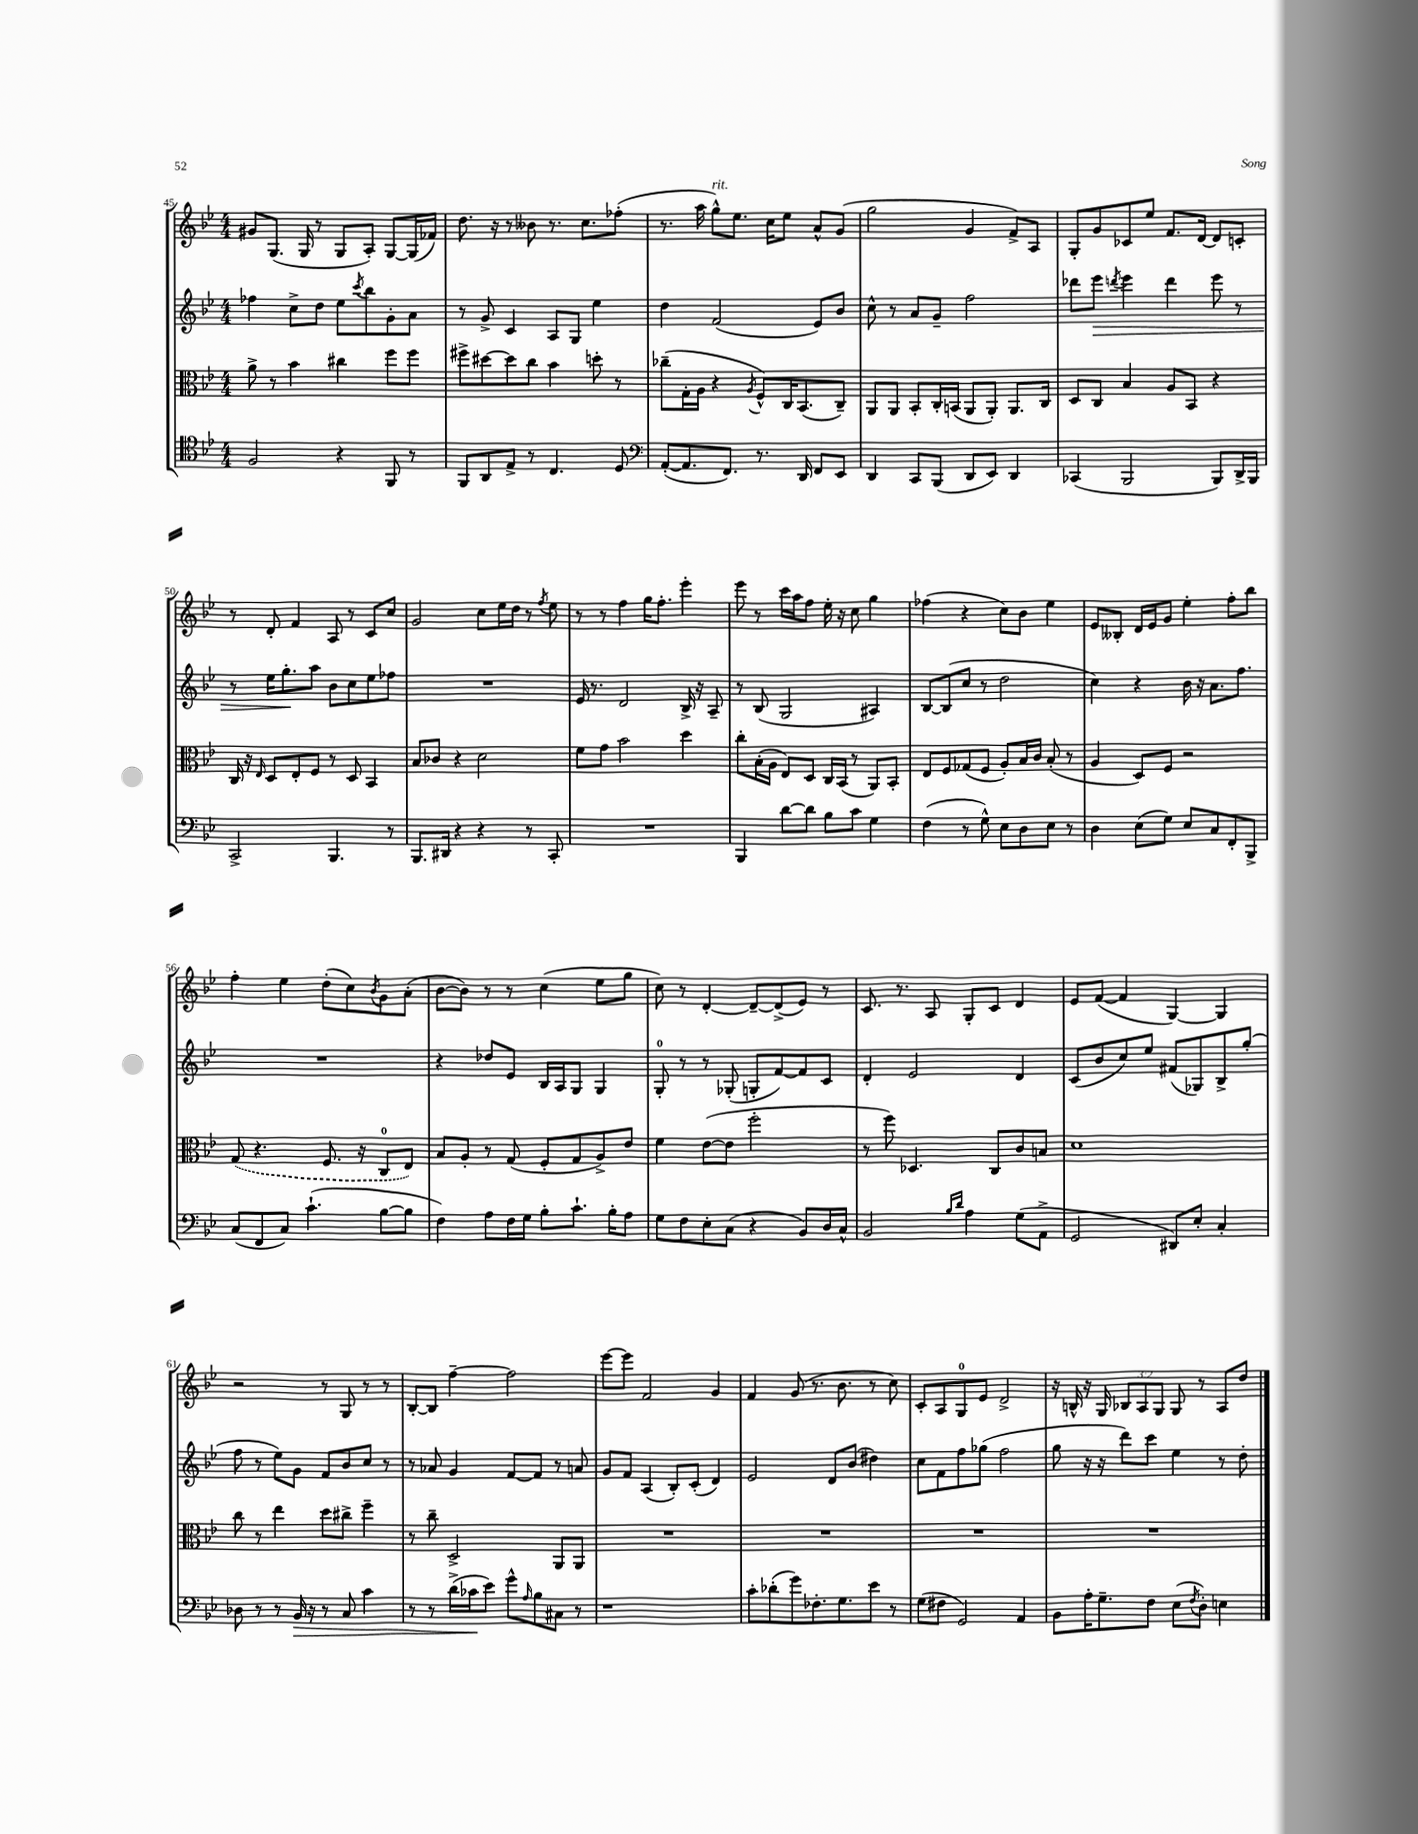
<<
\new StaffGroup <<
\new Staff = "s0" {
    \clef treble \key bes \major \numericTimeSignature \time 4/4 \override Staff.TupletNumber.text = #tuplet-number::calc-fraction-text
    gis'8 g8.( g16 r8 g8 a8-.) g8~ g16( fes'16) |
    d''8. r16 r8 beses'8 r8. c''8. fes''8-.( |
    r8. a''16 g''8-^^\markup { \italic "rit." }) ees''8. c''16 ees''8 a'8-^ g'8( |
    g''2 g'4 f'8->) a8 |
    g8-. g'8 ces'8 ees''8 f'8. d'16~ d'8 c'8-. |
    r8 d'8-. f'4 a8 r8 c'8 c''8 |
    g'2 c''8 ees''16 d''16 r8 \acciaccatura { f''8 } ees''8 |
    r8 r8 f''4 g''16 f''8.-. ees'''4-. |
    ees'''8 r8 c'''16 a''16 f''8 ees''16-. r16 c''8 g''4 |
    fes''4( r4 c''8) bes'8 ees''4 |
    ees'8 beses8-. d'16 ees'16 g'8 ees''4-. f''8-. bes''8 |
    f''4-. ees''4 d''8-.( c''8) \acciaccatura { bes'8 } g'8 a'8-.( |
    bes'8~ bes'8) r8 r8 c''4( ees''8 g''8 |
    c''8) r8 d'4~-. d'8~-- d'8->( ees'8) r8 |
    c'8. r8. a8 g8-. c'8 d'4 |
    ees'8 f'8~( f'4 g4~) g4 |
    r2 r8 g8 r8 r8 |
    bes8~-. bes8 f''4~-- f''2 |
    ees'''8~ ees'''8 f'2 g'4 |
    f'4 g'8( r8. bes'8. r8 c''8) |
    c'8-. a8 g8-0 ees'8 d'2-> |
    r16 b16-^ r16 g16 \tuplet 3/2 { bes8 a8 g8 } g8 r8 a8 d''8 \bar "|." |
}
\new Staff = "s1" {
    \clef treble \key bes \major \numericTimeSignature \time 4/4
    fes''4 c''8-> d''8 ees''8 \acciaccatura { c'''8 } bes''8 g'8-. a'8 |
    r8 g'8-> c'4 a8 g8 ees''4 |
    d''4 f'2( ees'8) bes'8 |
    c''8-^ r8 a'8 g'8-- f''2 |
    des'''8 ees'''8\> \acciaccatura { d'''8 } ees'''4 d'''4 ees'''8 r8 |
    r8 ees''16 g''8.-.\! a''8 bes'8 c''8 ees''8 fes''8 |
    R1 |
    ees'16 r8. d'2 bes16-> r16 a8-- |
    r8 bes8( g2 ais4) |
    bes8~ bes8( c''8 r8 d''2 |
    c''4) r4 bes'16 r16 a'8. f''8. |
    R1 |
    r4 des''8 ees'8 bes16 a16 g8 g4 |
    g8-0-. r8 r8 ges8-.( g8-. f'8~) f'8 c'8 |
    d'4-. ees'2 d'4 |
    c'8( bes'8 c''8) ees''8 fis'8( ges8) bes8-> g''8-.( |
    f''8 r8 ees''8) g'8 f'8 bes'8 c''8 r8 |
    r8 aes'8 g'4 f'8~ f'8 r8 a'8 |
    g'8 f'8 a4( bes8-.) c'8-.( d'4) |
    ees'2 d'8 bes'8( dis''4) |
    c''8 f'8 f''8 ges''8( f''2 |
    g''8 r16 r16 d'''8) c'''8 ees''4 r8 d''8-. \bar "|." |
}
\new Staff = "s2" {
    \clef alto \key bes \major \numericTimeSignature \time 4/4
    a'8-> r8 bes'4 cis''4 f''8 f''8 |
    fis''8-> dis''8~ dis''8 c''8 bes'4 d''8-. r8 |
    ces''8--( g16-. a16 r4 \acciaccatura { a8 } f8-^) c16 bes,8.( c8--) |
    a,8 a,8 bes,8-. c16-. b,16( a,8 a,8-.) a,8. c16 |
    d8 c8 bes4 a8 bes,8 r4 |
    c16 r16 \grace { ees16 } d8 ees8-. f8 r8 d8 bes,4 |
    bes8 ces'8 r4 d'2 |
    f'8 g'8 bes'2 d''4 |
    c''8-. bes16-.( a16 ees8) d8 c16 bes,16( r8 a,8) bes,8-. |
    ees8 f8 ges8( f8 a8-.) bes16 c'16 bes8-.( r8 |
    a4 d8) f8 r2 |
    \once \slurDashed g8( r4. f8. r16 c8-0 ees8) |
    bes8 a8-. r8 g8( f8-. g8 a8->) ees'8 |
    f'4 ees'8~( ees'8 f''2-. |
    r8 f''8) des4. c8 c'8 b8 |
    d'1 |
    c''8 r8 ees''4 d''8 cis''8-> f''4-- |
    r8 c''8-- d2-> a,8 a,8 |
    R1 |
    R1 |
    R1 |
    R1 \bar "|." |
}
\new Staff = "s3" {
    \clef tenor \key bes \major \numericTimeSignature \time 4/4
    f2 r4 f,8 r8 |
    f,8 a,8 ees8-> r8 c4. d8 |
    \clef bass a,8~-.( a,8. f,8.) r8. d,16 f,8 ees,8 |
    d,4 c,8 bes,,8( d,8 ees,8) d,4 |
    ces,4( bes,,2 bes,,8) d,16-> bes,,16 |
    c,2-> bes,,4. r8 |
    bes,,8. dis,16 r4 r4 r8 c,8-. |
    R1 |
    bes,,4 d'8~ d'8 bes8 c'8 g4 |
    f4( r8 g8-^) ees8 d8 ees8 r8 |
    d4 ees8( g8) ees8 c8 f,8-. bes,,8-> |
    c8( f,8 c8) c'4.-!( bes8~ bes8 |
    f4) a8 f16 g16 bes8-. c'8.-! bes16-. a8 |
    g8 f8 ees8-. c8( r4 bes,8) d16 c16-^ |
    bes,2 \grace { bes16 d'16 } a4 g8( a,8-> |
    g,2 dis,8) ees8-. c4-. |
    des8 r8 r8 bes,16\> r16 r8 c8 c'4 |
    r8 r8 d'16->( ces'16\! ees'8) g'8-^ \grace { a16 } bes8 cis8 r8 |
    r1 |
    c'8-. des'8-.( g'8) fes8.-. g8. ees'8 r8 |
    g8( fis8 g,2) a,4 |
    bes,8 a16-. g8.-- f8 ees8( \acciaccatura { f8 } d8-.) e4 \bar "|." |
}
>>
>>
\layout { \context { \Score currentBarNumber = #45 } }
